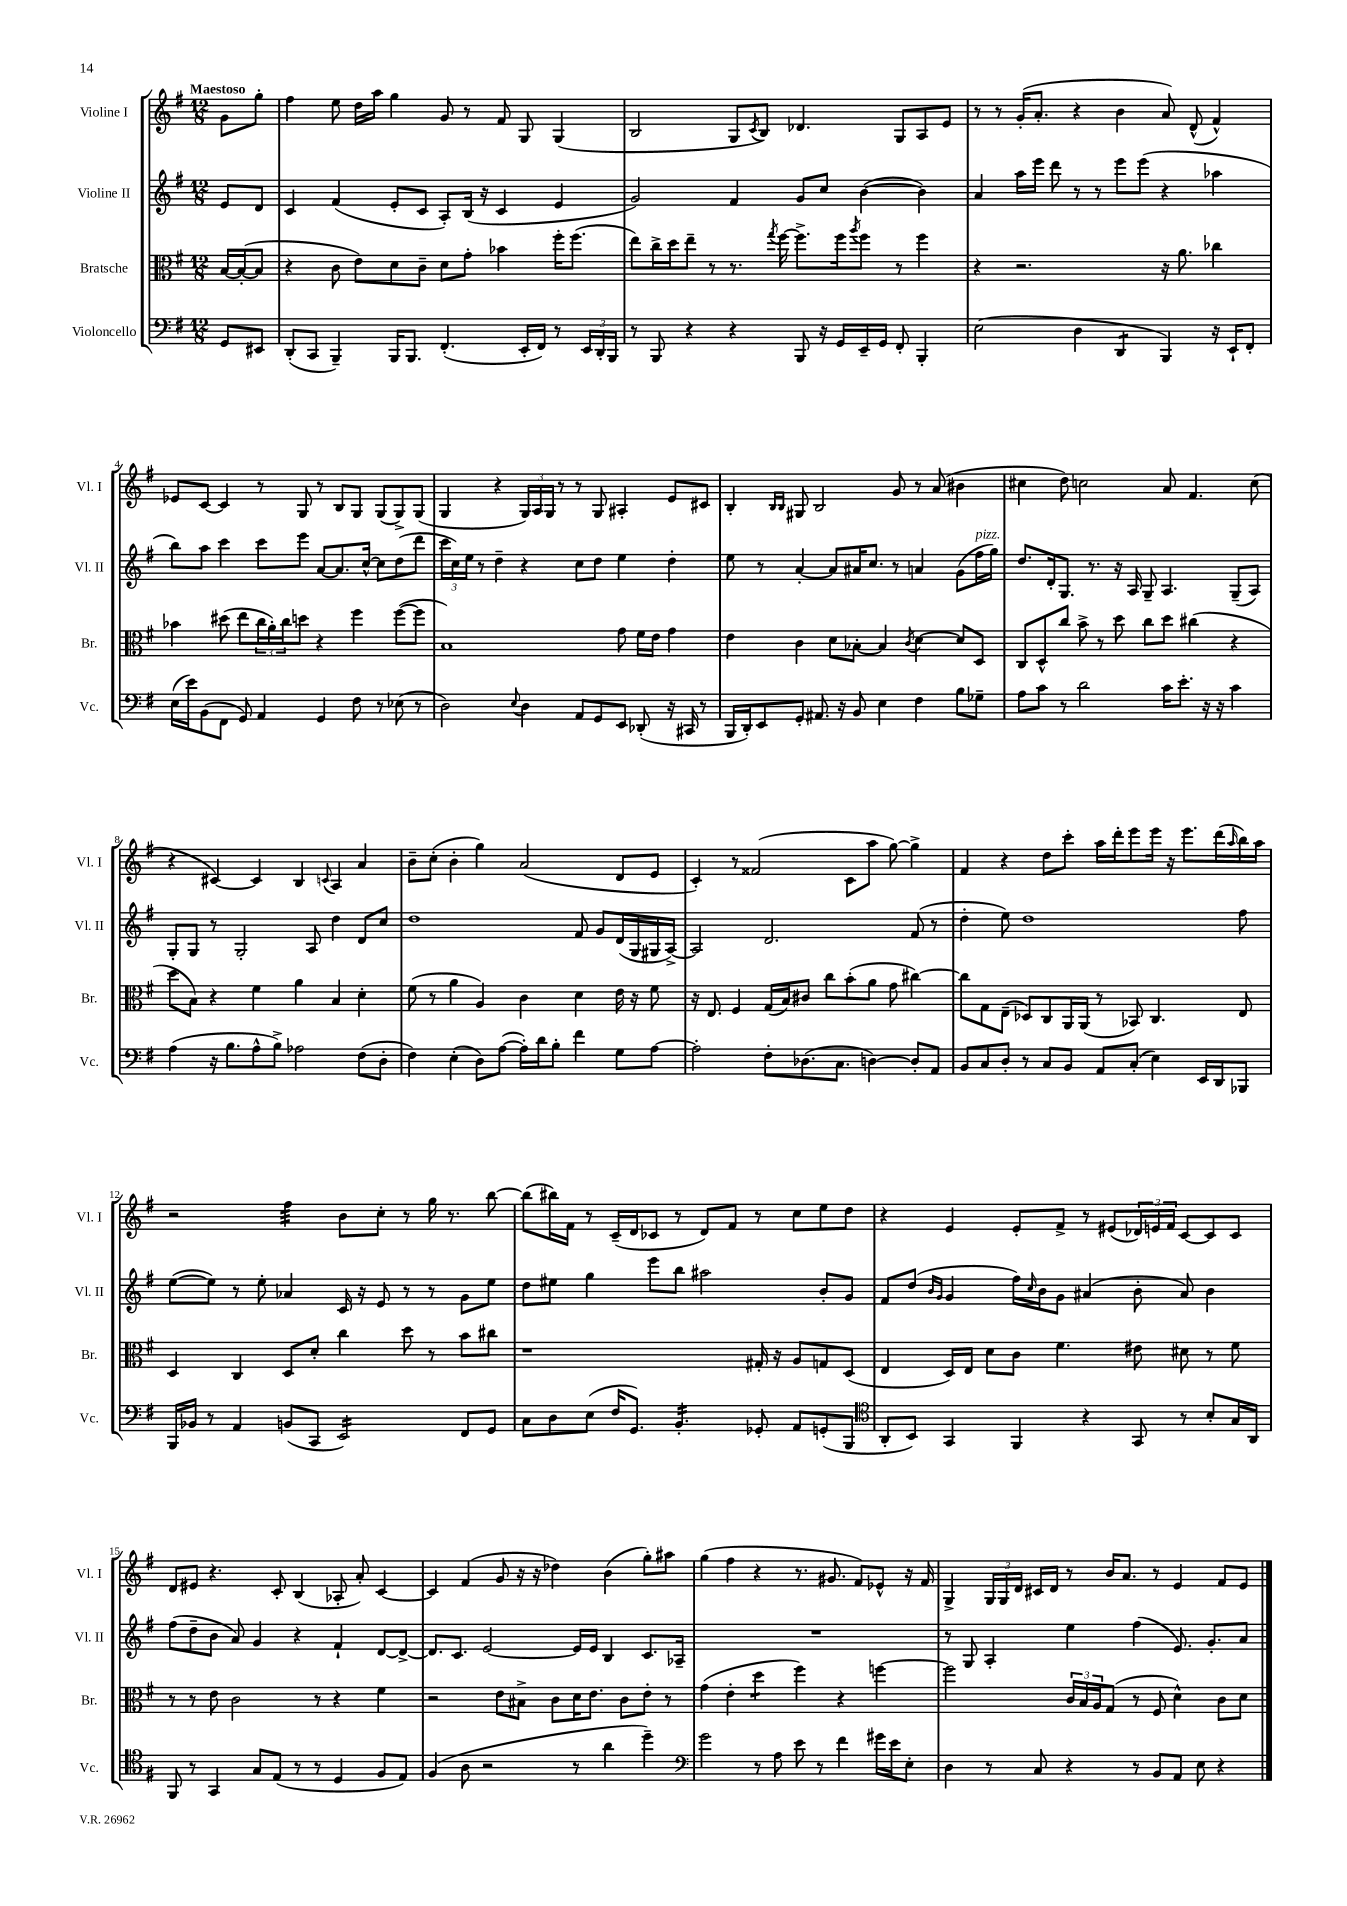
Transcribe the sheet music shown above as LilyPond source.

<<
\new StaffGroup <<
\new Staff = "s0" \with { instrumentName = "Violine I" shortInstrumentName = "Vl. I" } {
    \clef treble \key g \major \numericTimeSignature \time 12/8 \partial 4 \tempo "Maestoso"
    g'8 g''8-. |
    fis''4 e''8 d''16 a''16 g''4 g'8 r8 fis'8 g8 g4( |
    b2 g8 \acciaccatura { c'8 } b8) des'4. g8 a8 e'8 |
    r8 r8 g'16-.( a'8.-. r4 b'4 a'8) d'8-^( fis'4-^) |
    ees'8 c'8~ c'4 r8 g8 r8 b8 g8 g8( g8->) g8( |
    g4 r4 \tuplet 3/2 { g16) a16 g16 } r8 r8 g8 ais4-. e'8 cis'8 |
    b4-. \grace { b16 b16 } gis8 b2 g'8 r8 a'8( bis'4 |
    cis''4 d''8) c''2 a'8 fis'4. c''8( |
    r4 cis'4~) cis'4 b4 \appoggiatura { c'8 } a4 a'4 |
    b'8-- c''8-.( b'4-. g''4) a'2( d'8 e'8 |
    c'4-.) r8 fisis'2( c'8 a''8 g''8~) g''4-> |
    fis'4 r4 d''8 c'''8-. a''16 d'''16-. e'''8 e'''16 r16 e'''8. d'''16( \grace { a''16 } b''16) a''16 |
    r2 fis''4:32 b'8 c''8-. r8 g''16 r8. b''8~ |
    b''8( bis''16) fis'16 r8 c'16--( d'16 ces'8 r8 d'8) fis'8 r8 c''8 e''8 d''8 |
    r4 e'4 e'8-. fis'8-> r8 eis'8( \tuplet 3/2 { des'16) e'16 fis'16 } c'8~ c'8 c'8 |
    d'8 eis'8 r4. c'8-. b4( aes8-. a'8-.) c'4~ |
    c'4 fis'4( g'8 r16 r16 des''4) b'4( g''8-.) ais''8 |
    g''4( fis''4 r4 r8. gis'8. fis'8) ees'8-^ r16 fis'16 |
    g4-> \tuplet 3/2 { g16 g16 d'16 } cis'16 d'16 r8 b'16 a'8. r8 e'4 fis'8 e'8 \bar "|." |
}
\new Staff = "s1" \with { instrumentName = "Violine II" shortInstrumentName = "Vl. II" } {
    \clef treble \key g \major \numericTimeSignature \time 12/8 \partial 4
    e'8 d'8 |
    c'4 fis'4( e'8-. c'8 a8-.) b16( r16 c'4 e'4 |
    g'2) fis'4 g'8 c''8 b'4~( b'4) |
    a'4 a''16 e'''16 d'''8 r8 r8 e'''8 e'''8( r4 aes''4 |
    b''8) a''8 c'''4 c'''8 e'''8 a'8~ a'8. c''16~-^ c''8 d''8( d'''8 |
    \tuplet 3/2 { c'''16 c''16) e''16 } r8 d''4-- r4 c''8 d''8 e''4 d''4-. |
    e''8 r8 a'4~-. a'8 ais'16 c''8. r8 a'4 g'8( fis''16^\markup { \italic "pizz." } g''16) |
    d''8. d'16-. g8. r8. r16 a16 g8-- a4. g8--( a8) |
    g8-. g8 r8 g2-. a8 d''4 d'8 c''8 |
    d''1 fis'8 g'8 d'16( g16 gis16 a16~->) |
    a2 d'2. fis'8( r8 |
    d''4-. e''8) d''1 fis''8 |
    e''8~( e''8) r8 e''8-. aes'4 c'16 r16 e'8 r8 r8 g'8 e''8 |
    d''8 eis''8 g''4 e'''8 b''8 ais''2 b'8-. g'8 |
    fis'8 d''8( \grace { b'16 g'16 } g'4 fis''16) \grace { c''16 } b'16 g'8 ais'4( b'8-. ais'8) b'4 |
    fis''8( d''8-- b'8 a'8) g'4 r4 fis'4-! d'8~ d'8~-> |
    d'8. c'8. e'2~ e'16 e'16 b4 c'8. aes16-- |
    R1. |
    r8 g8 a4-. e''4 fis''4( e'8.) g'8.-. a'8 \bar "|." |
}
\new Staff = "s2" \with { instrumentName = "Bratsche" shortInstrumentName = "Br." } {
    \clef alto \key g \major \numericTimeSignature \time 12/8 \partial 4
    b16~ b16~-.( b8 |
    r4 c'8 e'8) d'8 c'8-- d'8 g'8-. bes'4 fis''16-. fis''8.( |
    e''8) c''16-> d''16 e''8-- r8 r8. \acciaccatura { g''8 } fis''16~ fis''8.-> fis''16 \acciaccatura { a''8 } fis''8 r8 fis''4 |
    r4 r2. r16 a'8. ces''4 |
    bes'4 dis''8( e''8 \tuplet 3/2 { c''16 a'16-.) c''16 } d''8 r4 fis''4 fis''8~( fis''8 |
    b1) g'8 fis'16 e'16 g'4 |
    e'4 c'4 d'8 bes8~-. bes4 \acciaccatura { c'8 } d'4~ d'8 d8 |
    c8 d8-^ c''8 b'8-> r8 d''8 c''8 d''8 cis''4( r4 |
    d''8 b8) r4 fis'4 a'4 b4 d'4-. |
    fis'8( r8 a'4 a4) c'4 d'4 e'16 r16 fis'8 |
    r16 e8. fis4 g16( b16) cis'8 c''8 b'8-.( a'8 g'8 cis''4~) |
    cis''8 g8 e8--( des8) c8 a,16 a,16( r8 bes,8) c4. e8 |
    d4 c4 d8 d'8-. c''4 d''8 r8 b'8 cis''8 |
    r1 gis16-. r16 a8 g8 d8( |
    e4 d16) e16 d'8 c'8 fis'4. eis'8 dis'8 r8 fis'8 |
    r8 r8 e'8 c'2 r8 r4 fis'4 |
    r2 e'8 bis8-> c'8 d'16 e'8. c'8 e'8-. r8 |
    g'4( e'4-. d''4:8 fis''4) r4 f''4~ |
    f''2 \tuplet 3/2 { c'16 b16 a16 } g8( r8 fis8 d'4-^) c'8 d'8 \bar "|." |
}
\new Staff = "s3" \with { instrumentName = "Violoncello" shortInstrumentName = "Vc." } {
    \clef bass \key g \major \numericTimeSignature \time 12/8 \partial 4
    g,8 eis,8 |
    d,8-.( c,8 b,,4--) b,,16 b,,8. fis,4.-.( e,16-. fis,16) r8 \tuplet 3/2 { e,16 d,16-. b,,16 } |
    r8 b,,8 r4 r4 b,,8 r16 g,16 e,16-- g,16 fis,8-. b,,4-. |
    e2( d4 d,4:8 b,,4) r16 e,16-! fis,8-. |
    e16( e'16) b,8( fis,8 g,8) a,4 g,4 fis8 r8 ees8( r8 |
    d2) \appoggiatura { e8 } d4 a,8 g,8 e,8 des,8-.( r16 cis,16 r8 |
    b,,16 d,16-.) e,8 g,8-. ais,8. r16 b,8 e4 fis4 b8 ges8-- |
    a8 c'8 r8 d'2 c'16 e'8.-. r16 r16 c'4 |
    a4( r16 b8. a8-^ b8->) aes2 fis8( d8-. |
    fis4) e4-.( d8) a8~( a16-.) d'16 b8-. fis'4 g8 a8~ |
    a2-. fis8-. des8.( c8. d4~) d8-. a,8 |
    b,8 c8 d8-. r8 c8 b,8 a,8 c8-.( e4) e,16 d,16 bes,,8 |
    b,,16 bes,16 r8 a,4 b,8( c,8 e,2:16) fis,8 g,8 |
    c8 d8 e8( fis16 g,8.) b,4.:16-. ges,8-. a,8 g,8-.( b,,8 |
    \clef tenor a,8-. b,8) g,4 fis,4 r4 g,8 r8 b8-. g16 a,16 |
    fis,8 r8 g,4 g8 e8( r8 r8 d4 fis8 e8) |
    fis4( a8 r2 r8 a'4 d''4--) |
    \clef bass g'2 r8 a8 e'8 r8 fis'4 gis'16 e'16 e8-. |
    d4 r8 c8 r4 r8 b,8 a,8 e8 r4 \bar "|." |
}
>>
>>
